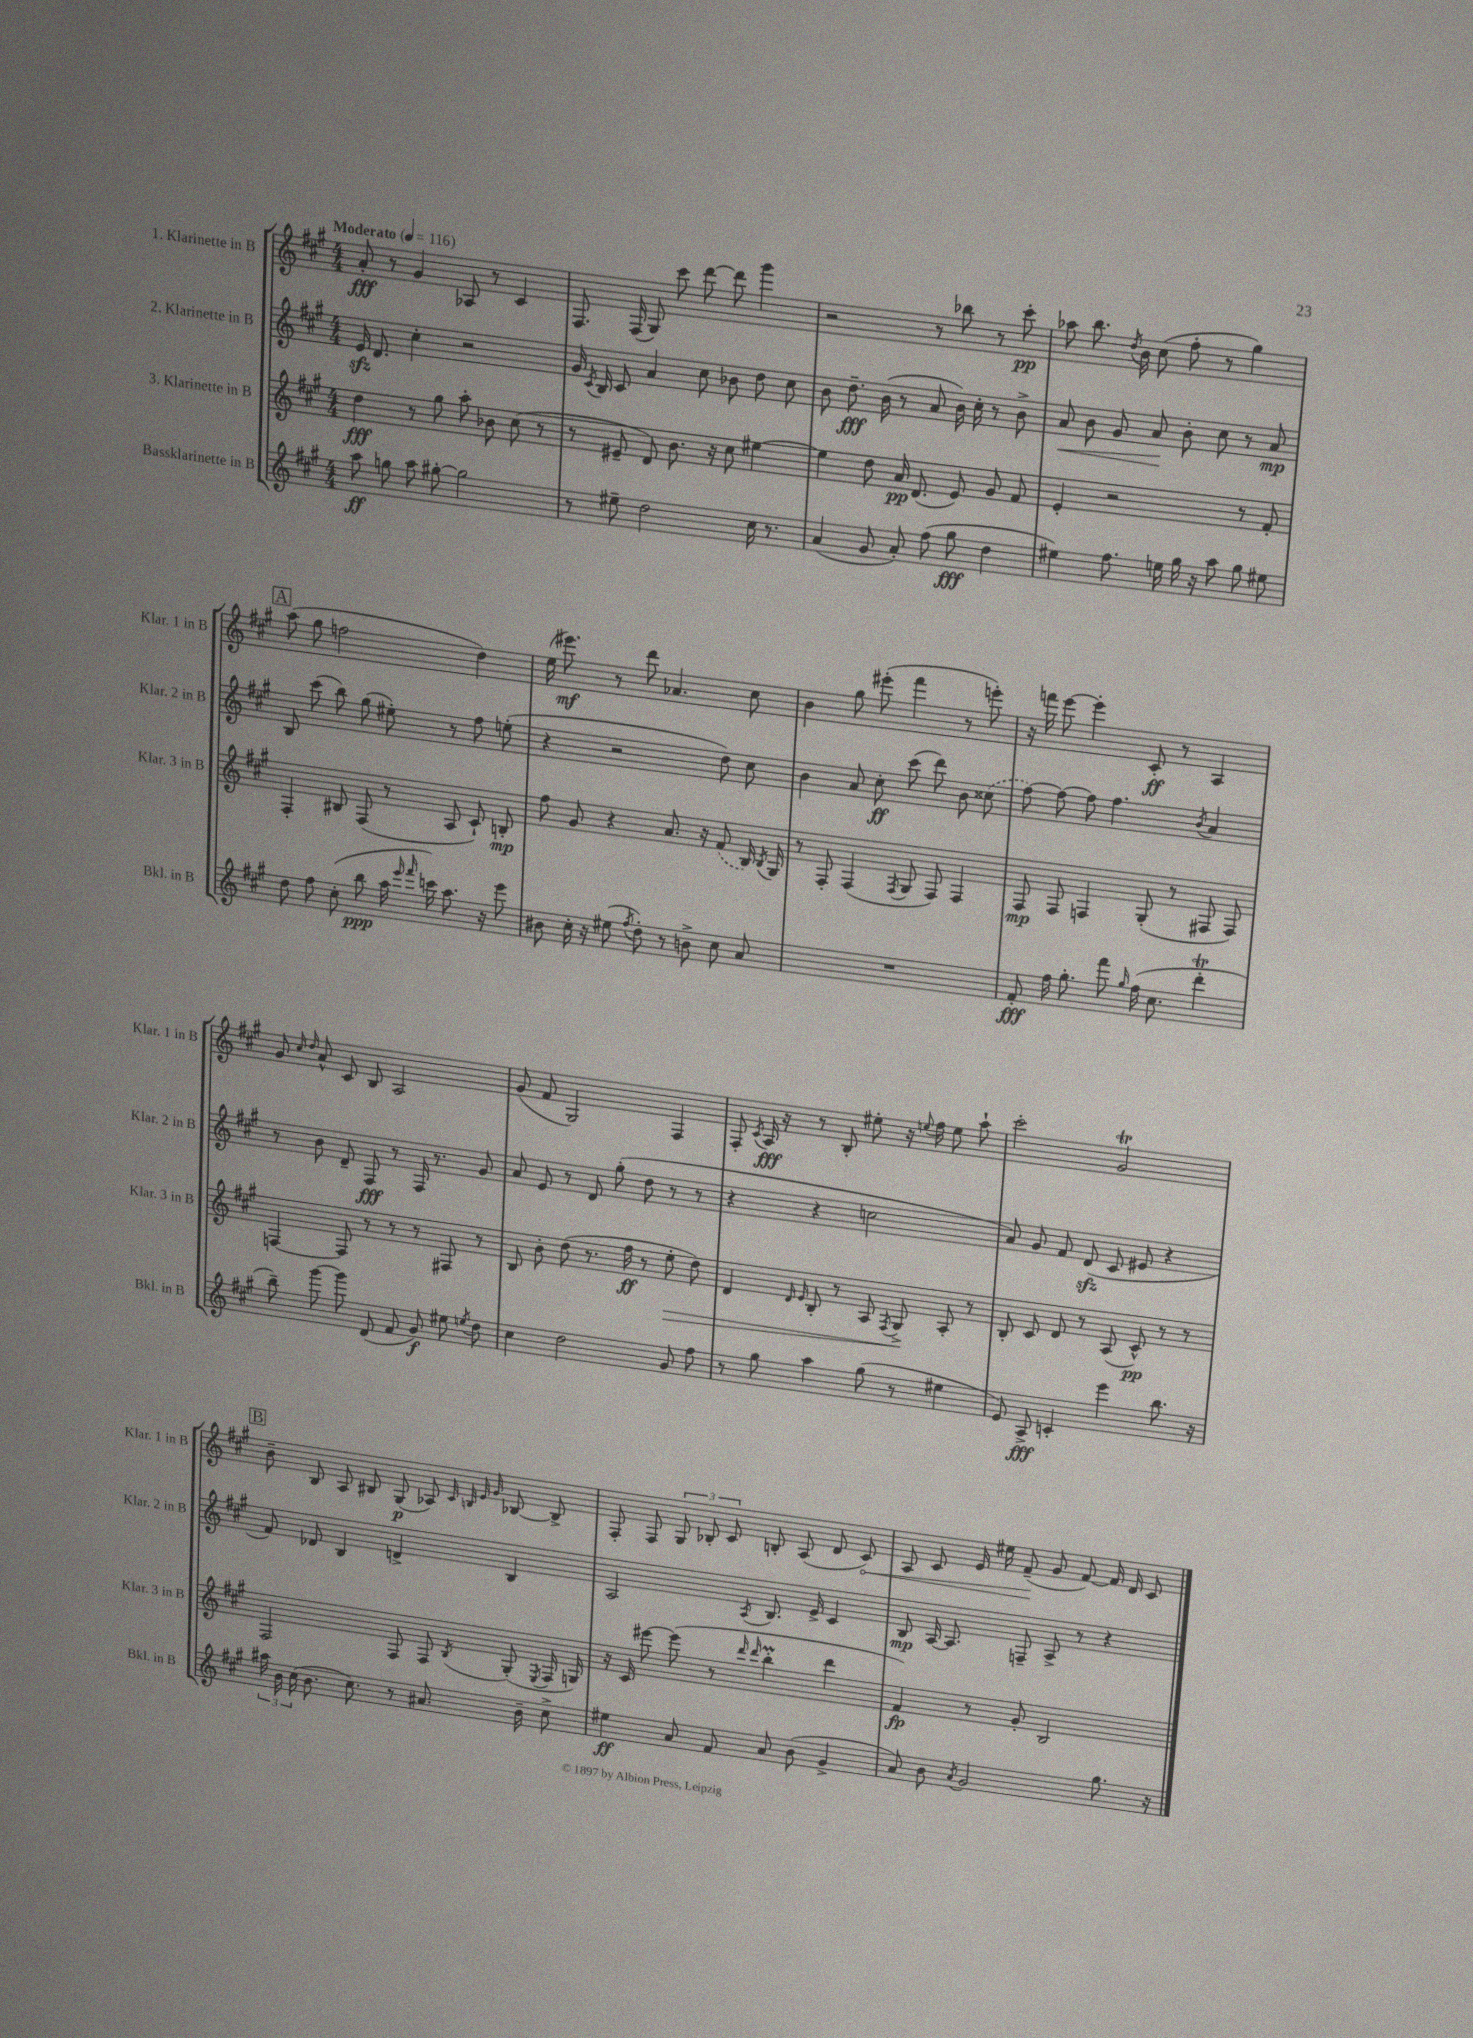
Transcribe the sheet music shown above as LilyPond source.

<<
\new StaffGroup <<
\new Staff = "s0" \with { instrumentName = "1. Klarinette in B" shortInstrumentName = "Klar. 1 in B" } {
    \clef treble \key a \major \numericTimeSignature \time 4/4 \tempo "Moderato" 4 = 116
    \autoBeamOff a'8-.\fff r8 gis'4 aes8 r8 cis'4 |
    fis8. fis16( gis8) cis'''8 d'''8~ d'''8 gis'''4 |
    r2 r8 bes''8 r8 cis'''8-.\pp |
    aes''8 b''8. \acciaccatura { d''8 } b'16 cis''8( fis''8-. r8 gis''4) |
    \mark \markup { \box "A" } a''8( gis''8 f''2 d''4) |
    e''16( eis'''8.\mf) r8 d'''8 aes'4. cis''8 |
    b'4 gis''8 eis'''8-.( fis'''4 r8 e'''8-.) |
    r16 f'''16 e'''8~ e'''4-. cis'8-.\ff r8 a4 |
    gis'8 \grace { cis''16 d''16 } a'8-^ cis'8 b8 a2 |
    gis'8( fis'8 gis2) fis4 |
    fis8-. \acciaccatura { cis'8 } a16\fff r16 r8 b8-. eis''8-. r16 \appoggiatura { e''8 } fis''16 e''8 a''8-! |
    cis'''2-. gis'2\trill |
    \mark \markup { \box "B" } b'8-- b8 a8 bis8 gis8\p( aes8) \grace { cis'32 b32 e'32 gis'32 } bes8~ bes8-> |
    fis8-. fis8 \tuplet 3/2 { gis8 bes8-. cis'8 } b8-. a8( d'8 \once \override Hairpin.circled-tip = ##t cis'8\<) |
    a8 cis'8 e'16 eis''16 fis'8--\!( gis'8 fis'8~) fis'16 d'16 cis'8 \bar "|." |
}
\new Staff = "s1" \with { instrumentName = "2. Klarinette in B" shortInstrumentName = "Klar. 2 in B" } {
    \clef treble \key a \major \numericTimeSignature \time 4/4
    \autoBeamOff e'16\sfz d'8. cis''4-. r2 |
    gis'16 \acciaccatura { cis'8 } b16 cis'8 a'4 cis''8 bes'8 d''8 cis''8 |
    b'8 d''8.--\fff b'16( r8 a'8 b'16) cis''16-. r8 b'8-> |
    a'8\< b'8 gis'8 a'8\! b'8-. cis''8 r8 a'8\mp |
    \mark \markup { \box "A" } b8 cis'''8( b''8) gis''8( eis''8-.) r8 fis''8 e''8-.( |
    r4 r2 d''8) cis''8 |
    b'4 a'8 cis''8-.\ff cis'''8( d'''8) b'8 \once \slurDashed cisis''8( |
    fis''8~) fis''8~ fis''8 fis''4. \acciaccatura { b'8 } a'4 |
    r8 b'8 d'8-- fis8\fff r8 fis16 r8. gis'8 |
    a'8 e'8 r8 d'8 gis''8-.( d''8 r8 r8 |
    r4 r4 c''2 |
    a'8) gis'8 fis'8 d'8\sfz( cis'8 eis'8 r4 |
    \mark \markup { \box "B" } fis'8) des'8 b4 d'4-> b4 |
    a2 \acciaccatura { a8 } b8. e'16-> cis'4 |
    b8\mp a16~ a8. f8-- a8-> r8 r4 \bar "|." |
}
\new Staff = "s2" \with { instrumentName = "3. Klarinette in B" shortInstrumentName = "Klar. 3 in B" } {
    \clef treble \key a \major \numericTimeSignature \time 4/4
    \autoBeamOff d''4\fff r8 gis''8 a''8-. bes'8 cis''8( r8 |
    r8 eis'8-- d'8) b'8. r16 cis''8 eis''4~ |
    eis''4 d''8 a'16\pp d'8.( e'8) gis'8 fis'8 |
    e'4-. r2 r8 fis'8-. |
    \mark \markup { \box "A" } fis4-. bis8 fis8( r8 a8 cis'8-!) b8-.\mp |
    fis''8 gis'8 r4 a'8. r16 \once \slurDashed fis'8( b16) \acciaccatura { b8 } gis16 |
    r8 fis8-. fis4( \acciaccatura { fis8 } gis8 fis8) fis4 |
    fis8\mp fis8 f4 gis8-.( r8 fis8 fis8) |
    f4~ f8 r8 r8 r8 fis8 r8 |
    b8 b'8-. d''8( r8. fis''16\ff r8 e''8-.\> d''8) |
    d'4 \grace { d'16 e'16 } b8-. r8 a8 \acciaccatura { fis8 } gis8->\! a8-. r8 |
    b8-. cis'8 d'8 r8 a8( cis'8-^\pp) r8 r8 |
    \mark \markup { \box "B" } fis2 fis8 fis8 \acciaccatura { b8 } gis8-.( \acciaccatura { e8 } fis16 g16) |
    r16 cis'16 eis'''8~ eis'''8( r8 \grace { d'''16 d'''16 } b''4-.\prall d'''4 |
    fis'4\fp) r8 gis'8-. b2 \bar "|." |
}
\new Staff = "s3" \with { instrumentName = "Bassklarinette in B" shortInstrumentName = "Bkl. in B" } {
    \clef treble \key a \major \numericTimeSignature \time 4/4
    \autoBeamOff a''8\ff g''8 a''8 gis''8~-. gis''2 |
    r8 eis''8-- d''2 cis''16 r8. |
    a'4( gis'8 a'8-.) fis''8( gis''8\fff d''4 |
    eis''4) fis''8. e''16 gis''16 r16 a''8 gis''8 eis''8 |
    \mark \markup { \box "A" } d''8 fis''8 cis''8-.( b''8\ppp a''16 \grace { e'''16 fis'''16 } c'''16) a''8. r16 e'''8 |
    bis'8 cis''16-. r16 eis''8( \acciaccatura { fis''8 } d''8-.) r8 b'8-> cis''8 a'8 |
    R1 |
    fis'8-.\fff fis''16 gis''8.-. fis'''8 \grace { gis''16 } fis''16( cis''8. d'''4-.\trill |
    b''8--) gis'''8~ gis'''8 d'8( fis'8 gis'8\f) eis''8 \acciaccatura { e''8 } d''8 |
    cis''4 d''2 gis'8 fis''8 |
    r8 gis''8 a''4 gis''8( r8 eis''4 |
    e'8) a8->\fff c'4-. e'''4 b''8. r16 |
    \mark \markup { \box "B" } \tuplet 3/2 { ais''16 b'16 cis''16( } b'8. cis''8.) r8 ais'8. b'16-- cis''8-> |
    eis''4\ff a'8 fis'8 a'8 b'8( gis'4-> |
    a'8) b'8 \acciaccatura { a'8 } gis'2 gis''8. r16 \bar "|." |
}
>>
>>
\layout { \context { \Score \remove "Bar_number_engraver" } }
